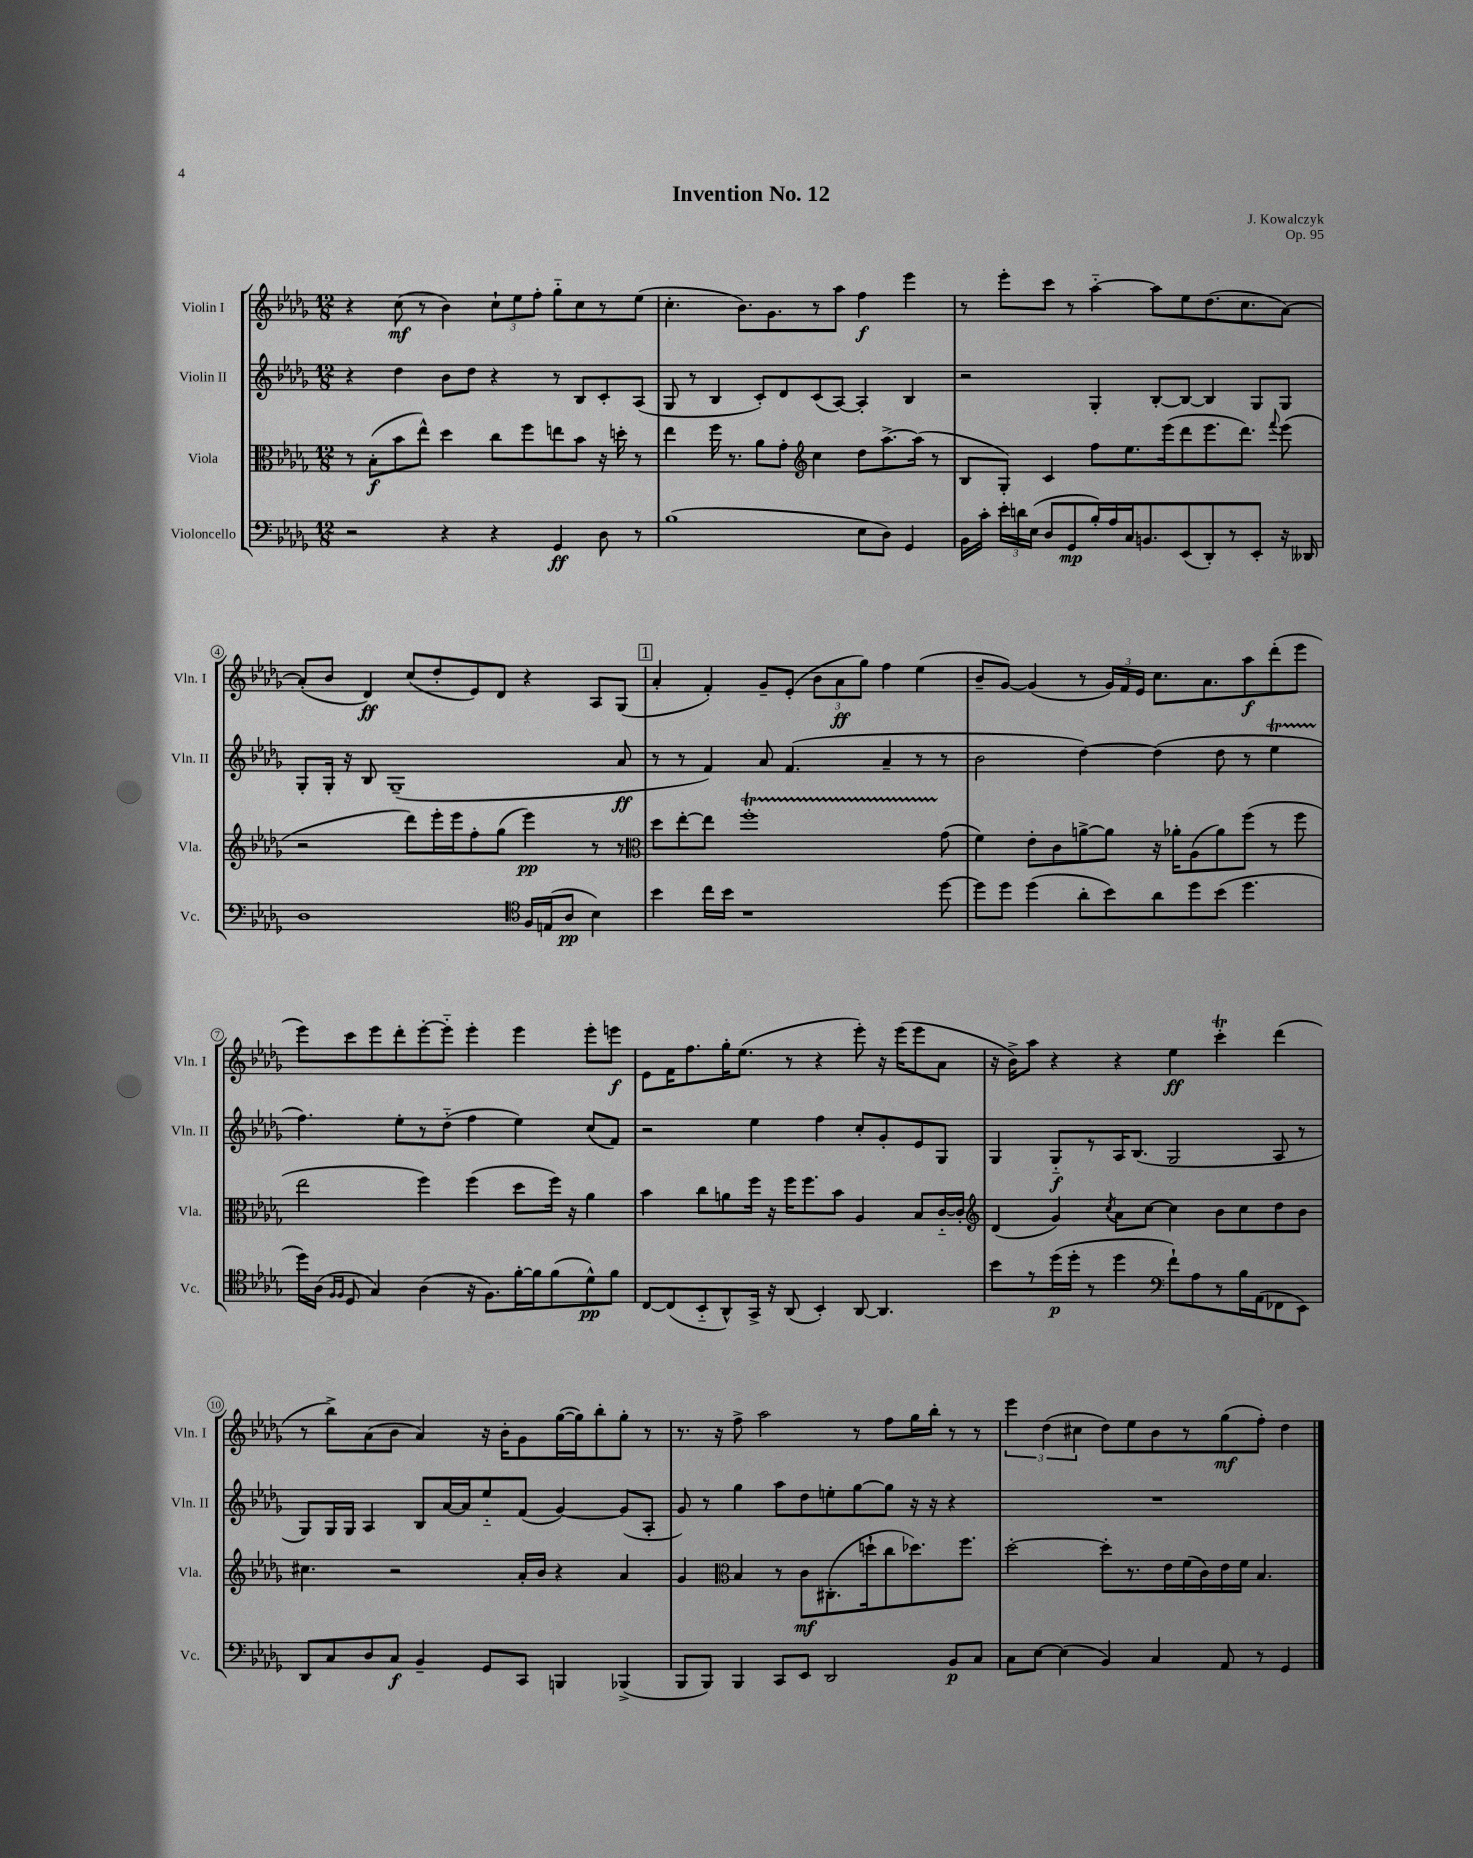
\header { title = "Invention No. 12" composer = "J. Kowalczyk" opus = "Op. 95" }
<<
\new StaffGroup <<
\new Staff = "s0" \with { instrumentName = "Violin I" shortInstrumentName = "Vln. I" } {
    \clef treble \key des \major \numericTimeSignature \time 12/8
    \autoBeamOff r4 c''8\mf( r8 bes'4) \tuplet 3/2 { c''8[-! ees''8 f''8]-. } ges''8[-_ c''8 r8 ees''8]( |
    c''4.-. bes'8.[) ges'8. r8 aes''8] f''4\f ees'''4 |
    r8 ees'''8[-. c'''8] r8 aes''4~-_ aes''8[ ees''8 des''8.( c''8. aes'8]~) |
    aes'8[-.( bes'8] des'4\ff) c''8[( des''8-. ees'8) des'8] r4 aes8[ ges8]( |
    \mark \markup { \box "1" } aes'4-. f'4-.) ges'8[-- ees'8]-.( \tuplet 3/2 { bes'8[ aes'8\ff ges''8]) } f''4 ees''4( |
    bes'8[-- ges'8]~) ges'4( r8 \tuplet 3/2 { ges'16[) f'16 ees'16] } c''8.[ aes'8. aes''8\f des'''8-.( ees'''8] |
    ees'''8[) c'''8 ees'''8 des'''8-. ees'''8~-. ees'''8]-_ ees'''4-. ees'''4 ees'''8[-. e'''8]\f |
    ees'8[ f'16 f''8. ges''16-. ees''8.]( r8 r4 ees'''8-.) r16 ees'''16[( ees'''8 aes'8] |
    r16 bes'16[->) aes''8] r4 r4 ees''4\ff c'''4-.\trill des'''4( |
    r8 bes''8[->) aes'8( bes'8] aes'4) r16 bes'16[-. ges'8 ges''16~( ges''16) bes''8-. ges''8]-. r8 |
    r8. r16 f''8-> aes''2 r8 f''8[ ges''16 bes''16]-. r8 r8 |
    \tuplet 3/2 { ees'''4 des''4( cis''4 } des''8[) ees''8 bes'8 r8 ges''8\mf( f''8]-.) des''4 \bar "|." |
}
\new Staff = "s1" \with { instrumentName = "Violin II" shortInstrumentName = "Vln. II" } {
    \clef treble \key des \major \numericTimeSignature \time 12/8
    \autoBeamOff r4 des''4 bes'8[ des''8] r4 r8 bes8[ c'8-. aes8]( |
    ges8 r8 bes4 c'8[-.) des'8 c'8( aes8]~) aes4-. bes4 |
    r2 ges4-. bes8[~-. bes8]~ bes4 ges8[ ges8] |
    ges8[-. ges16]-. r16 bes8 ges1--( aes'8\ff |
    \mark \markup { \box "1" } r8 r8 f'4) aes'8 f'4.( aes'4-- r8 r8 |
    bes'2 des''4~) des''4( des''8 r8 ees''4\startTrillSpan |
    f''4.\stopTrillSpan) ees''8[-. r8 des''8]-_( f''4 ees''4) c''8[( f'8]) |
    r2 ees''4 f''4 c''8[-. ges'8-. ees'8 ges8] |
    ges4 ges8[-_\f r8 aes16 bes8.]( ges2 aes8 r8 |
    ges8[) ges16 ges16] aes4 bes8[ aes'16~ aes'16 ees''8-_ f'8]( ges'4~) ges'8[( aes8]-. |
    ges'8) r8 ges''4 aes''8[ des''8 e''8-. ges''8~ ges''8] r16 r16 r4 |
    R1. \bar "|." |
}
\new Staff = "s2" \with { instrumentName = "Viola" shortInstrumentName = "Vla." } {
    \clef alto \key des \major \numericTimeSignature \time 12/8
    \autoBeamOff r8 bes8[-.\f( bes'8 ees''8]-^) des''4 c''8[ f''8 e''8 bes'8] r16 d''16-. r8 |
    ees''4 f''16 r8. aes'8[ ges'8]-. \clef treble c''4 des''8[ aes''8.~-> aes''16]( r8 |
    bes8[ ges8]-.) c'4 f''8[ ees''8. ees'''16( des'''8 ees'''8. des'''8.]) \appoggiatura { f'''8 } ees'''8( |
    r2 des'''8[) ees'''16-. ees'''16 f''8-. ges''8]( ees'''4\pp) r8 r8 |
    \mark \markup { \box "1" } \clef alto des''8[ ees''8~-. ees''8] f''1-.\startTrillSpan ges'8\stopTrillSpan( |
    f'4) ees'8[-. c'8 a'8~-> a'8] r16 aes'16[-. aes8( aes'8) f''8]( r8 f''8 |
    ees''2 f''4) f''4( des''8[ f''16]) r16 aes'4 |
    bes'4 c''8[ a'8 f''16] r16 f''16[ f''8. bes'8] aes4 bes8[ c'16~-_ c'16]-. |
    \clef treble des'4( ges'4) \acciaccatura { c''8 } aes'8[ c''8]~ c''4 bes'8[ c''8 des''8 bes'8] |
    cis''4. r2 aes'16[-. bes'16] r4 aes'4 |
    ges'4 \clef alto bes4 r8 c'8[\mf cis8.-.( d''16-! c''8 des''8.) f''8.] |
    des''2~-. des''8[-. r8. ees'16 f'16( c'16) ees'16 f'16] bes4. \bar "|." |
}
\new Staff = "s3" \with { instrumentName = "Violoncello" shortInstrumentName = "Vc." } {
    \clef bass \key des \major \numericTimeSignature \time 12/8
    \autoBeamOff r2 r4 r4 ges,4\ff des8 r8 |
    bes1( ees8[ des8]) ges,4 |
    bes,16[ c'16]-. \tuplet 3/2 { ees'16[-. d'16 ees16]( } des8[ ges,8\mp bes16-.) aes16 c16 b,8. ees,8( des,8-.) r8 ees,8]-. r16 deses,16 |
    des1 \clef tenor f16[ e16( aes8]\pp bes4) |
    \mark \markup { \box "1" } bes'4 c''16[ bes'16] r1 des''8~ |
    des''8[ des''8] des''4( aes'8[-. bes'8) aes'8 des''8 bes'8]( des''4. |
    des''16[) aes16]( \grace { f16[ f16] } des8 ges4) aes4( r16 f8.[) f'16~-. f'16 f'8( des'8-^\pp) f'8] |
    c8[~ c8( bes,8-_ aes,8-^) ges,16]-> r16 aes,8( bes,4-.) aes,8~ aes,4. |
    bes'8[ r8 des''16\p( des''16]-. r8 des''4 \clef bass f'8[-!) aes8 r8 bes16 aes,16( fes,8 ees,8]) |
    des,8[ c8 des8 c8]\f bes,4-- ges,8[ c,8] b,,4 bes,,4->( |
    bes,,8[ bes,,8]) bes,,4 c,8[ ees,8] des,2 bes,8[\p c8] |
    c8[ ees8]~ ees4( bes,4) c4 aes,8 r8 ges,4 \bar "|." |
}
>>
>>
\layout { \context { \Score \override BarNumber.stencil = #(make-stencil-circler 0.1 0.3 ly:text-interface::print) } }
